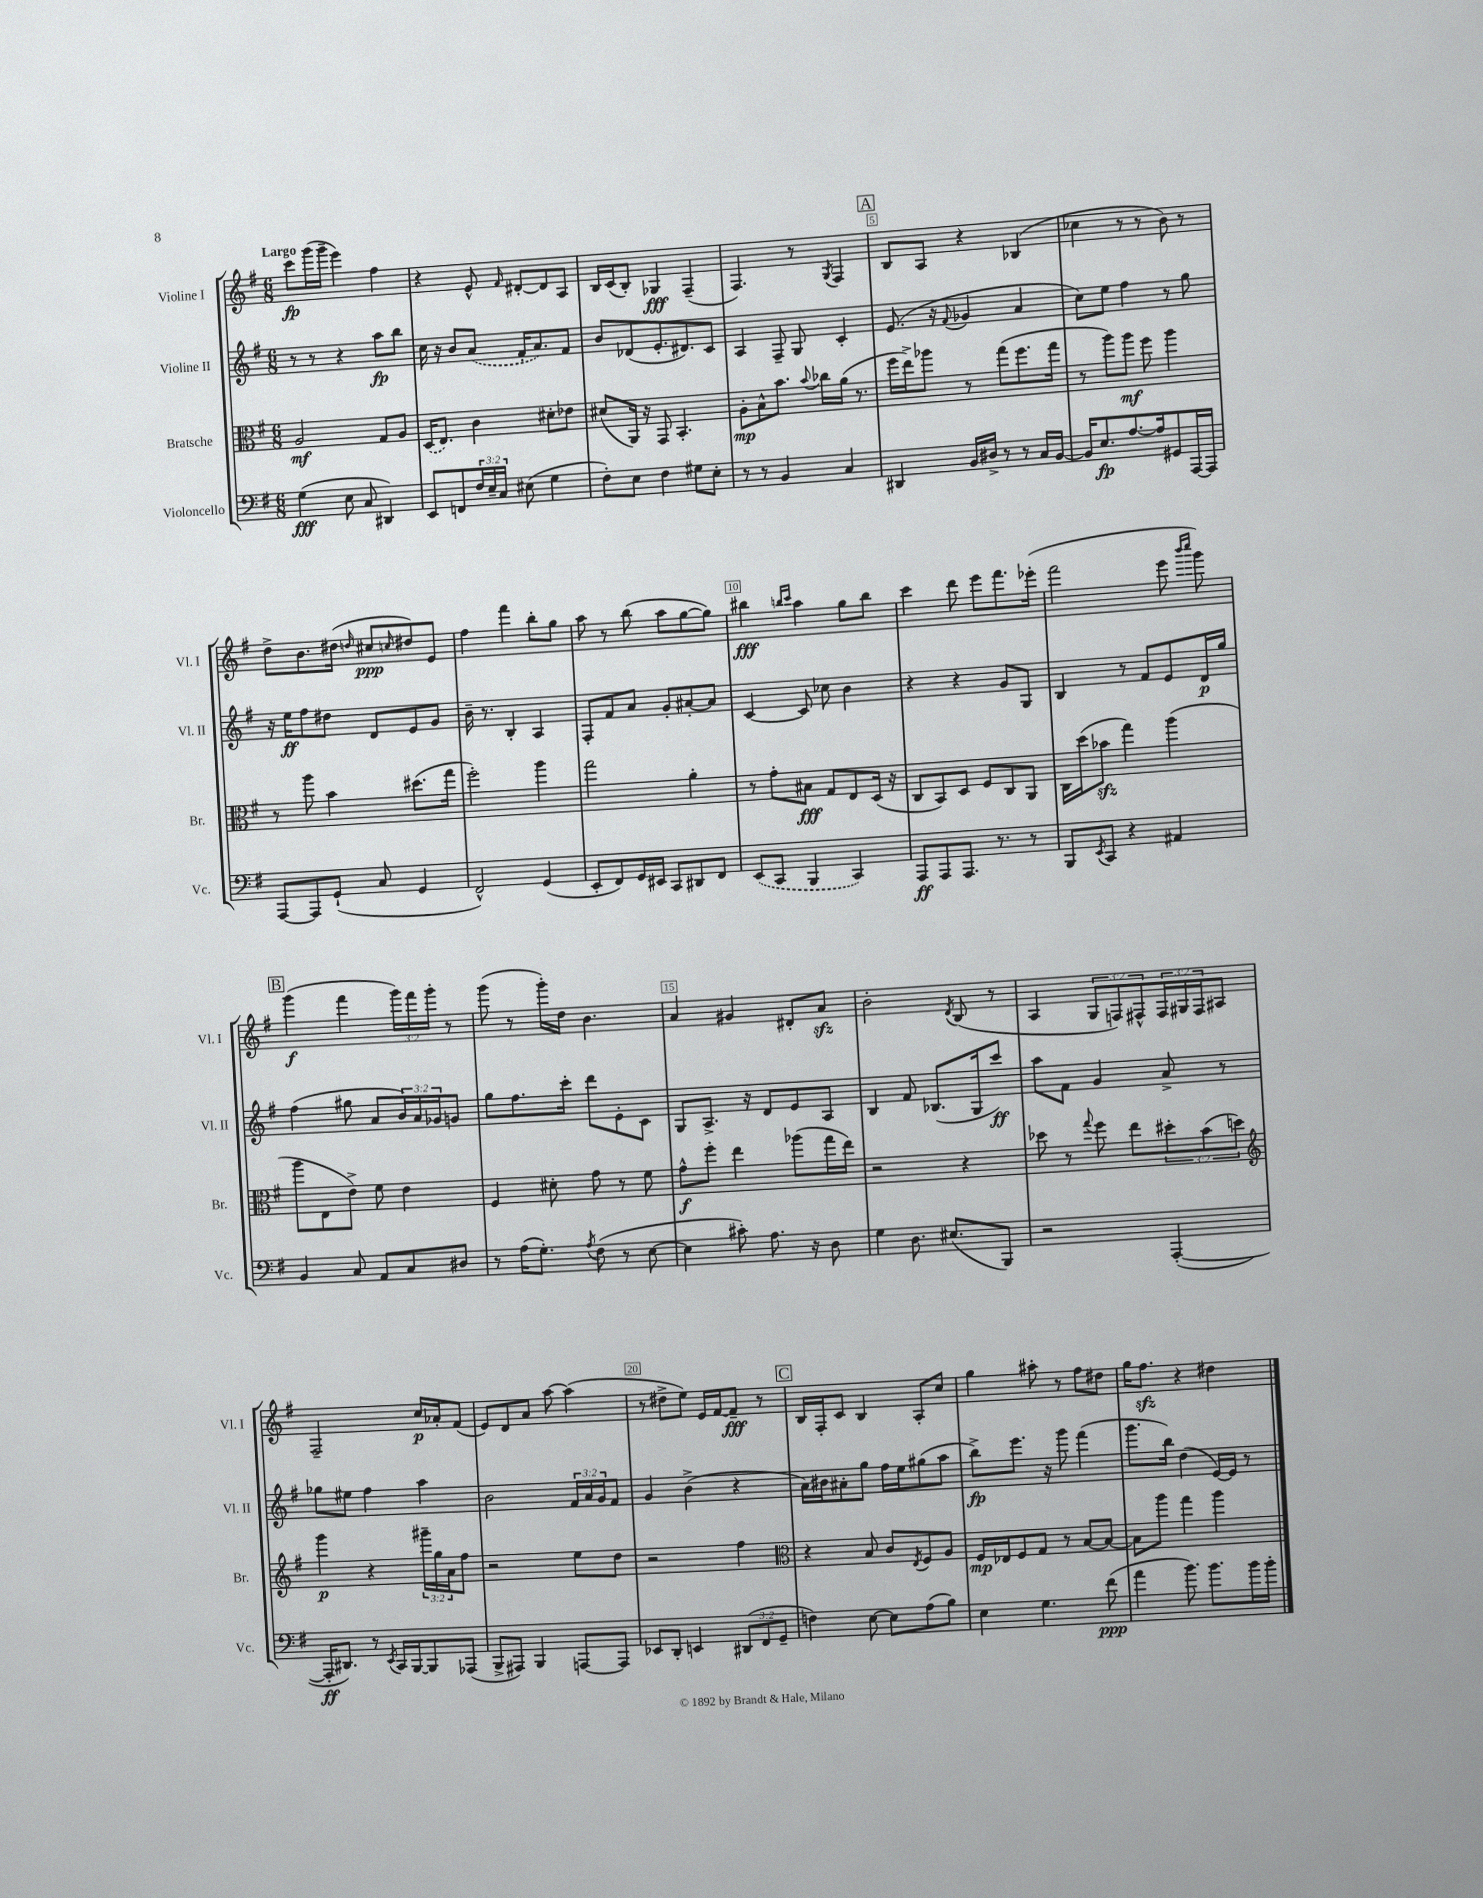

**kern	**dynam	**kern	**dynam	**kern	**dynam	**kern	**dynam
*part4	*part4	*part3	*part3	*part2	*part2	*part1	*part1
*staff4	*staff4	*staff3	*staff3	*staff2	*staff2	*staff1	*staff1
*I"Violoncello	*	*I"Bratsche	*	*I"Violine II	*	*I"Violine I	*
*I'Vc.	*	*I'Br.	*	*I'Vl. II	*	*I'Vl. I	*
*clefF4	*	*clefC3	*	*clefG2	*	*clefG2	*
*k[f#]	*	*k[f#]	*	*k[f#]	*	*k[f#]	*
*M6/8	*	*M6/8	*	*M6/8	*	*M6/8	*
=1	=1	=1	=1	=1	=1	=1	=1
!	!	!	!	!	!	!LO:TX:a:B:t=Largo	!
(4G\	fff	2A/	mf	8r	.	8ccc\L	fp
.	.	.	.	8r	.	(16ggg\L	.
.	.	.	.	.	.	16ggg~\JJ	.
8E\	.	.	.	4r	.	4eee\)	.
8C/	.	.	.	.	.	.	.
4DD#X/)	.	8G/L	.	8aa\L	fp	4ff#\	.
.	.	8A/J	.	8bb\J	.	.	.
=2	=2	=2	=2	=2	=2	=2	=2
8EE/L	.	(16D/KL	.	16cc\	.	4r	.
.	.	8.E/J)	.	16r	.	.	.
8FFn/	.	.	.	8b/L	.	.	.
24F#/L	.	4c\	.	(8a/J	.	8e^^/	.
24E~/	.	.	.	.	.	.	.
24C/JJ	.	.	.	.	.	.	.
.	.	.	.	.	.	16qqf#/	.
(8E#X\	.	.	.	16f#'/KL	.	[8d#X'/L	.
.	.	.	.	8.a/)	.	.	.
4G\	.	8d#X'\L	.	.	.	8d#/]	.
.	.	8e-X\J	.	8f#/J	.	8A/J	.
=3	=3	=3	=3	=3	=3	=3	=3
8F#'\L)	.	(8d#X/L	.	8b/L	.	16B/LL	.
.	.	.	.	.	.	(16c/J	.
8E\J	.	16AA/Jk)	.	(8d-X/	.	8B'/J)	.
.	.	16r	.	.	.	.	.
4F#\	.	8GG/	.	8.e'/	.	4G-X/	fff
.	.	4.BB'/	.	.	.	.	.
.	.	.	.	8.d#X/)	.	.	.
8G#X\L	.	.	.	.	.	(4F#~/	.
8E'\J	.	.	.	8c/J	.	.	.
=4	=4	=4	=4	=4	=4	=4	=4
8r	.	8A'\L	mp	4A/	.	4.F#/)	.
8r	.	8B^^\	.	.	.	.	.
4BB/	.	8.b\J	.	8F#~/	.	.	.
.	.	.	.	8G/	.	8r	.
.	.	8qqb/	.	.	.	.	.
.	.	16cc-X\LL	.	.	.	.	.
.	.	.	.	.	.	8qG/	.
4C/	.	(16a\JJ	.	4c'/	.	4F#/	.
.	.	8.r	.	.	.	.	.
!!LO:REH:place=s1:t=A
=5	=5	=5	=5	=5	=5	=5	=5
4DD#X/	.	16ff#\LL	.	(8.e/	.	8B/L	.
.	.	16ee^\J)	.	.	.	.	.
.	.	8aa-X\J	.	.	.	8A/J	.
.	.	.	.	16r	.	.	.
.	.	.	.	8qqf#/	.	.	.
16BB/LL	.	8r	.	4g-X/	.	4r	.
16D#X^/JJ	.	.	.	.	.	.	.
8r	.	(8gg\L	.	.	.	.	.
8r	.	8.ff#\	.	4a/	.	(4B-X/	.
16C/LL	.	.	.	.	.	.	.
[16BB/JJ	.	16gg\Jk	.	.	.	.	.
=6	=6	=6	=6	=6	=6	=6	=6
16BB/KL]	.	8r	.	8cc\L)	.	4cc-X\	.
8.E/	fp	.	.	.	.	.	.
.	.	8aa\L)	.	8ee\J	.	.	.
[8.A/	.	8aa\J	mf	4ff#\	.	8r	.
.	.	8ff#\	.	.	.	8r	.
16A/k]	.	.	.	.	.	.	.
8GG#X/	.	4aa\	.	8r	.	8b\)	.
[16AAA/L	.	.	.	8gg\	.	8r	.
16AAA/JJ]	.	.	.	.	.	.	.
!!LO:LB:g=z
=7	=7	=7	=7	=7	=7	=7	=7
[8AAA/L	.	8r	.	16r	.	8dd^\L	.
.	.	.	.	16ee\KL	ff	.	.
8AAA/]	.	8aa\	.	8ff#\	.	8.b\	.
(8GG`/J	.	4b\	.	8dd#X\J	.	.	.
.	.	.	.	.	.	(16dd#X\Jk	.
.	.	.	.	.	.	16qqddn/	.
8C/	.	.	.	8d/L	.	8cc#X/L	ppp
.	.	.	.	.	.	16qqccn/	.
4GG/	.	(8.dd#X\L	.	8e/	.	8dd#X/)	.
.	.	.	.	8g/J	.	8e/J	.
.	.	16gg\Jk	.	.	.	.	.
=8	=8	=8	=8	=8	=8	=8	=8
2FF#^^/)	.	2ff#'\)	.	16b~\	.	4ff#\	.
.	.	.	.	8.r	.	.	.
.	.	.	.	4B'/	.	4fff#\	.
(4GG/	.	4aa\	.	4A/	.	8bb'\L	.
.	.	.	.	.	.	8gg\J	.
=9	=9	=9	=9	=9	=9	=9	=9
8EE'/L	.	2gg\	.	8F#'/L	.	8aa\	.
8FF#/)	.	.	.	8f#/	.	8r	.
16GG/L	.	.	.	8a/J	.	(8bb\	.
16EE#X/JJ	.	.	.	.	.	.	.
8CC/L	.	.	.	8g'/L	.	8aa\L	.
8DD#X/	.	4a'\	.	[8a#X'/	.	[8gg\	.
8FF#/J	.	.	.	8a#/J]	.	8gg\J])	.
=10	=10	=10	=10	=10	=10	=10	=10
(8EE/L	.	8r	.	[4c/	.	4bb#X\	fff
8CC/J	.	8g'\L	.	.	.	.	.
.	.	.	.	.	.	16qqbbn/LL	.
.	.	.	.	.	.	16qqccc/JJ	.
4BBB/	.	8B#X\J	fff	8c/]	.	4aa\	.
.	.	8G/L	.	8cc-X\	.	.	.
4CC/)	.	8E/	.	4b\	.	8gg\L	.
.	.	(16D/Jk	.	.	.	8bb\J	.
.	.	16r	.	.	.	.	.
=11	=11	=11	=11	=11	=11	=11	=11
8AAA/L	ff	8C/L	.	4r	.	4ccc\	.
8AAA/	.	8BB/)	.	.	.	.	.
8.AAA/J	.	8D/J	.	4r	.	8ddd\	.
.	.	8F#/L	.	.	.	8eee\L	.
8.r	.	.	.	.	.	.	.
.	.	8C/	.	8g/L	.	8.fff#\	.
8r	.	8AA/J	.	8G/J	.	.	.
.	.	.	.	.	.	(16eee-X'\Jk	.
=12	=12	=12	=12	=12	=12	=12	=12
8BBB/L	.	16C\LL	.	4B/	.	2fff#\	.
.	.	(16dd\J	.	.	.	.	.
8qEE/	.	.	.	.	.	.	.
8CC/J	.	8b-Xzz\J	.	.	.	.	.
4r	.	4gg\)	.	8r	.	.	.
.	.	.	.	8f#/L	.	.	.
4AA#X/	.	(4aa\	.	8e/	.	8eee\	.
.	.	.	.	.	.	16qqbbb/LL	.
.	.	.	.	.	.	16qqcccc/JJ	.
.	.	.	.	16d/L	p	8ggg\)	.
.	.	.	.	16gg/JJ	.	.	.
!!LO:LB:g=z
!!LO:REH:place=s1:t=B
=13	=13	=13	=13	=13	=13	=13	=13
4BB/	.	8aa\L	.	(4ff#\	.	(4ggg\	f
.	.	8E\	.	.	.	.	.
8C/	.	8e^\J)	.	8gg#X\	.	4fff#\	.
8AA/L	.	8f#\	.	8a/L	.	.	.
8C/	.	4e\	.	24b/L)	.	24ggg\LL)	.
.	.	.	.	24a/	.	24fff#\	.
.	.	.	.	24g-X/J	.	24ggg'\JJ	.
8D#X/J	.	.	.	8gn/J	.	8r	.
=14	=14	=14	=14	=14	=14	=14	=14
8r	.	4F#/	.	8gg\L	.	(8ggg\	.
(16A\KL	.	.	.	8.ff#\	.	8r	.
8.G'\J)	.	.	.	.	.	.	.
.	.	8d#X'\	.	.	.	16ggg'\LL)	.
.	.	.	.	16ccc'\Jk	.	16dd\JJ	.
8qA/	.	.	.	.	.	.	.
(8F#\	.	8g\	.	8ddd\L	.	4.b\	.
8r	.	8r	.	8e'\	.	.	.
[8E\	.	8f#\	.	8c\J	.	.	.
=15	=15	=15	=15	=15	=15	=15	=15
4E\]	.	8g^^\L	f	8G/L	.	4a/	.
.	.	8ff#'\J	.	8.A^/J	.	.	.
8c#X'\)	.	4ee\	.	.	.	4g#X/	.
.	.	.	.	16r	.	.	.
8.A\	.	.	.	8d/L	.	.	.
.	.	(8aa-X\L	.	8e/	.	8d#X'/L	.
16r	.	.	.	.	.	.	.
8D\	.	16gg\L	.	8A/J	.	8azz/J	.
.	.	16ee\JJ)	.	.	.	.	.
=16	=16	=16	=16	=16	=16	=16	=16
4G\	.	2r	.	4B/	.	2b'\	.
8.D\	.	.	.	8f#/	.	.	.
.	.	.	.	(8.B-X/L	.	.	.
(8.E#X/L	.	.	.	.	.	.	.
.	.	.	.	.	.	8qd/	.
.	.	4r	.	.	.	(8B/	.
.	.	.	.	16G/k	.	.	.
8BBB/J)	.	.	.	8ccc/J)	ff	8r	.
=17	=17	=17	=17	=17	=17	=17	=17
2r	.	8dd-X\	.	8aa\L	.	4A/	.
.	.	8r	.	8f#\J	.	.	.
.	.	8qqgg/	.	.	.	.	.
.	.	8ff#\	.	4g/	.	12G/L	.
.	.	.	.	.	.	12Fn/)	.
.	.	8ee\L	.	.	.	.	.
.	.	.	.	.	.	12F#X^^/	.
([4AAA'/	.	12dd#X'\	.	8a^/	.	24F#/L	.
.	.	.	.	.	.	24G#X/	.
.	.	(12b\	.	.	.	24F#/J	.
.	.	.	.	8r	.	8A#X/J	.
.	.	12ddn\J)	.	.	.	.	.
!!LO:LB:g=z
=18	=18	=18	=18	=18	=18	=18	=18
*	*	*clefG2	*	*	*	*	*
16AAA'/KL]	ff	4ggg\	p	8gg-X\L	.	2F#~/	.
8.DD#X/J)	.	.	.	.	.	.	.
.	.	.	.	8ee#X\J	.	.	.
8r	.	4r	.	4ff#\	.	.	.
8qEE/	.	.	.	.	.	.	.
16CC/LL	.	.	.	.	.	.	.
[16BBB/J	.	.	.	.	.	.	.
8BBB/]	.	24ggg#X~\LL	.	4aa\	.	16cc/LL	p
.	.	24gg\	.	.	.	.	.
.	.	.	.	.	.	16a-X'/J	.
.	.	24a\J	.	.	.	.	.
(8AAA-X/J	.	8ff#\J	.	.	.	(8f#/J	.
=19	=19	=19	=19	=19	=19	=19	=19
8BBB^/L	.	2r	.	2b\	.	8e/L)	.
8AAA#X/J)	.	.	.	.	.	8d/	.
4BBB/	.	.	.	.	.	8a/J	.
.	.	.	.	.	.	[8aa\	.
[8AAAn/L	.	8ee\L	.	24f#/LL	.	(4aa\]	.
.	.	.	.	24a/	.	.	.
.	.	.	.	24g/J	.	.	.
8AAA/J]	.	8dd\J	.	8f#/J	.	.	.
=20	=20	=20	=20	=20	=20	=20	=20
8EE-X/L	.	2r	.	4g/	.	8r	.
8DD'/J	.	.	.	.	.	8dd#X^\L	.
4EEn/	.	.	.	(4b^\	.	8ee\J)	.
.	.	.	.	.	.	16e/LL	.
.	.	.	.	.	.	[16f#/J	.
(12DD#X/L	.	4ff#\	.	4r	.	8f#~/J]	fff
12FF#/	.	.	.	.	.	.	.
.	.	.	.	.	.	8r	.
12GG~/J	.	.	.	.	.	.	.
!!LO:REH:place=s1:t=C
=21	=21	=21	=21	=21	=21	=21	=21
*	*	*clefC3	*	*	*	*	*
4Fn\)	.	4r	.	16a\LL)	.	16B/LL	.
.	.	.	.	16b#X\J	.	16F#'/J	.
.	.	.	.	8a#X'\	.	8c/J	.
[8E\	.	8B/	.	8gg\J	.	4B/	.
8E\L]	.	8c/L	.	16ff#\LL	.	.	.
.	.	.	.	16ee\J	.	.	.
.	.	8qE/	.	.	.	.	.
(8A\	.	8F#/	.	(8gg#X\	.	8A'/L	.
8B\J)	.	8A/J	.	8aa\J	.	8cc/J	.
=22	=22	=22	=22	=22	=22	=22	=22
4E\	.	16F#/LL	mp	8bb^\L)	fp	4gg\	.
.	.	16E-X/J	.	.	.	.	.
.	.	8F#/	.	8.eee\J	.	.	.
4.G\	.	8G/J	.	.	.	8aa#X'\	.
.	.	.	.	16r	.	.	.
.	.	8r	.	8ggg\	.	8r	.
.	.	[8B/L	.	(4fff#\	.	8ff#\L	.
(8f#\	ppp	8B/J_	.	.	.	8dd#X\J	.
=23	=23	=23	=23	=23	=23	=23	=23
4a\	.	8B\L]	.	8.ggg\L	.	16gg\KL	.
.	.	.	.	.	.	8.ff#zz\J	.
.	.	8aa\J	.	.	.	.	.
.	.	.	.	16bb\Jk)	.	.	.
8.b\)	.	4gg\	.	(4dd\	.	4r	.
8.b\L	.	.	.	.	.	.	.
.	.	4aa\	.	[16e/LL)	.	4dd#X\	.
.	.	.	.	16e/JJ]	.	.	.
16b\L	.	.	.	8r	.	.	.
16b'\JJ	.	.	.	.	.	.	.
==	==	==	==	==	==	==	==
*-	*-	*-	*-	*-	*-	*-	*-
